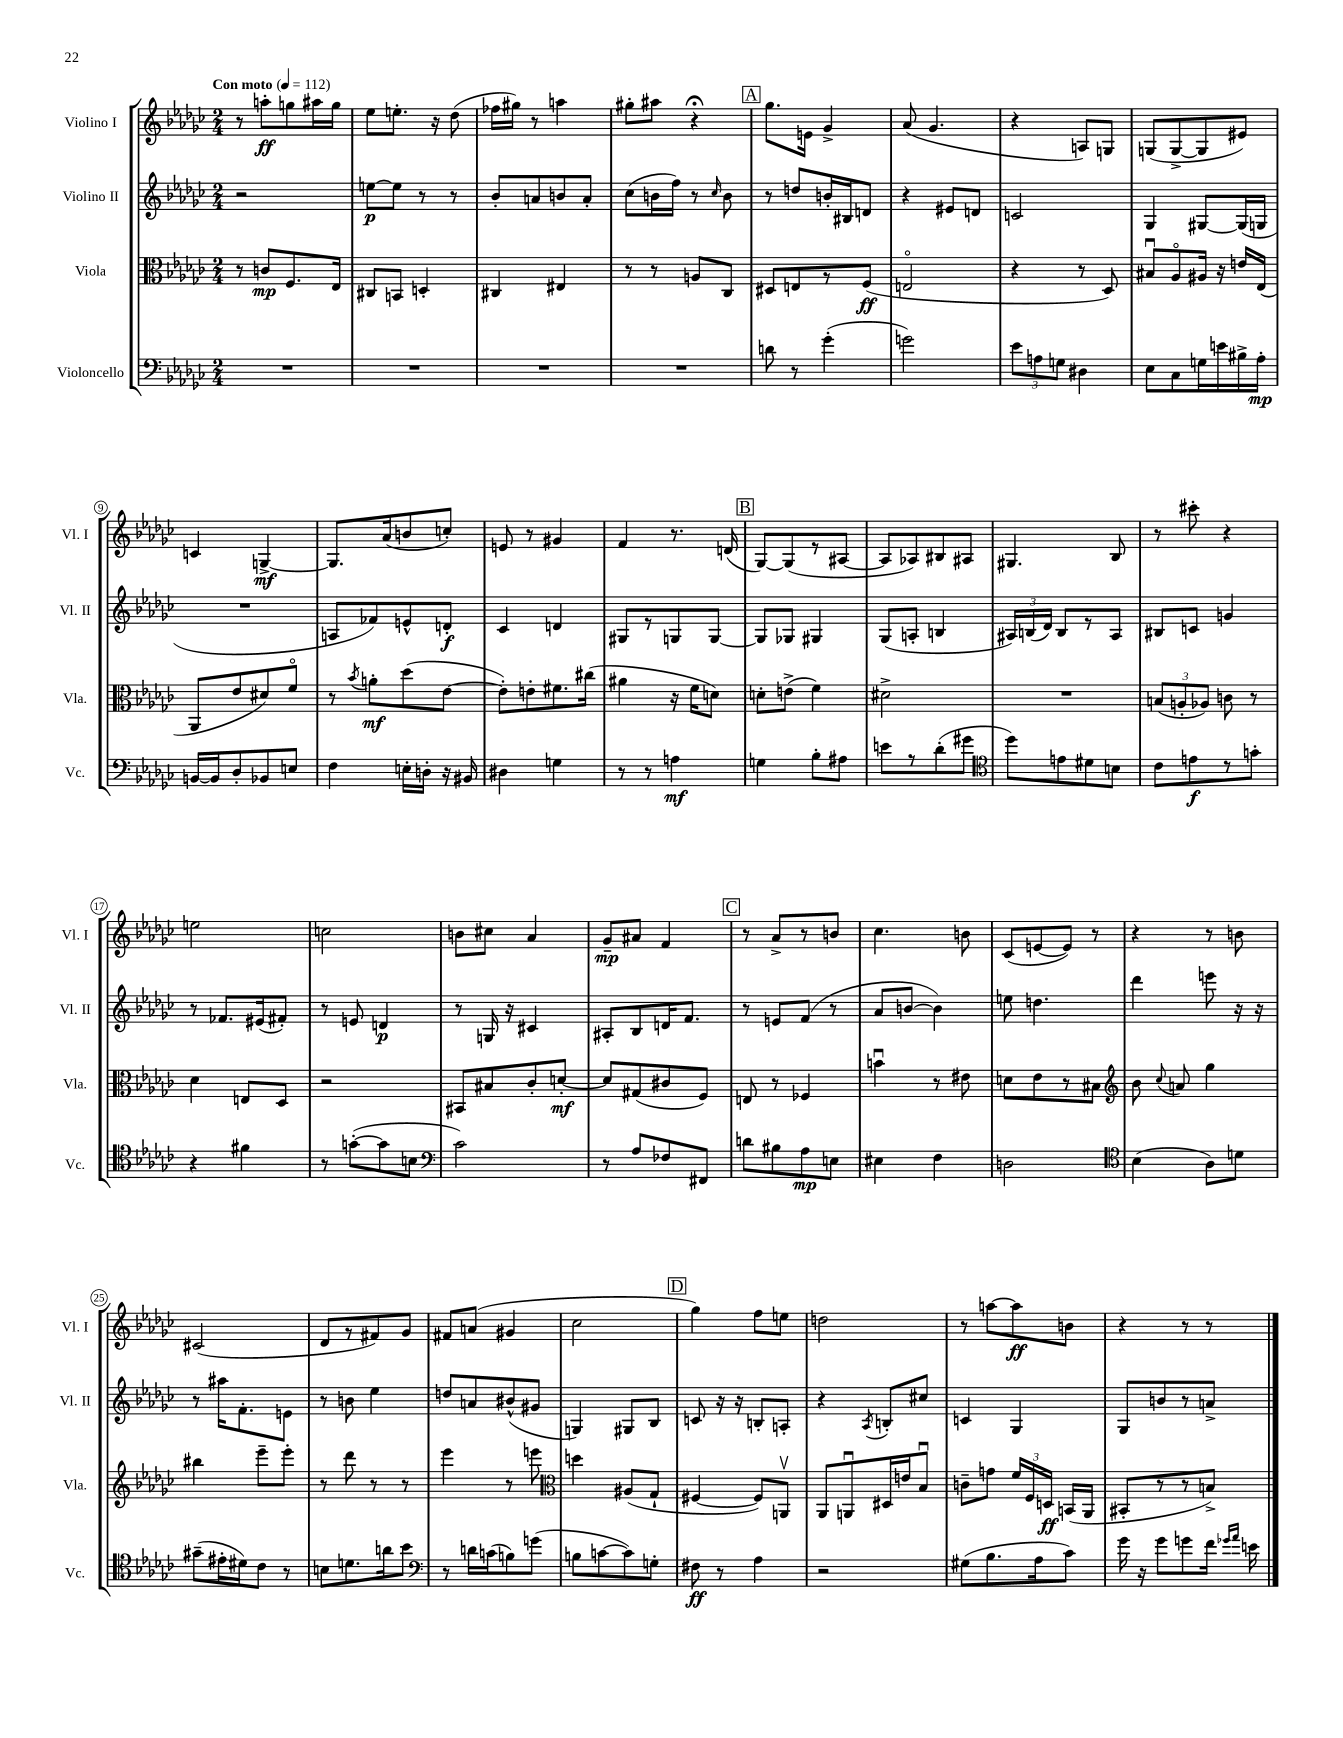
<<
\new StaffGroup <<
\new Staff = "s0" \with { instrumentName = "Violino I" shortInstrumentName = "Vl. I" } {
    \clef treble \key ges \major \numericTimeSignature \time 2/4 \tempo "Con moto" 4 = 112
    \autoBeamOff r8 a''8[-.\ff g''8 ais''16 g''16] |
    ees''8[ e''8.]-. r16 des''8( |
    fes''16[ gis''16]) r8 a''4 |
    gis''8[-. ais''8] r4\fermata |
    \mark \markup { \box "A" } ges''8.[ e'16] ges'4-> |
    aes'8( ges'4. |
    r4 a8[) g8] |
    g8[( g8~-> g8 eis'8]) |
    c'4 g4~->\mf |
    g8.[ aes'16( b'8 c''8]-.) |
    e'8 r8 gis'4 |
    f'4 r8. d'16( |
    \mark \markup { \box "B" } ges8[~) ges8( r8 ais8]~ |
    ais8[ aes8) bis8 ais8] |
    gis4. bes8 |
    r8 cis'''8-. r4 |
    e''2 |
    c''2 |
    b'8[ cis''8] aes'4 |
    ges'8[--\mp ais'8] f'4 |
    \mark \markup { \box "C" } r8 aes'8[-> r8 b'8] |
    ces''4. b'8 |
    ces'8[( e'8~ e'8]) r8 |
    r4 r8 b'8 |
    cis'2( |
    des'8[ r8 fis'8) ges'8] |
    fis'8[ a'8]( gis'4 |
    ces''2 |
    \mark \markup { \box "D" } ges''4) f''8[ e''8] |
    d''2 |
    r8 a''8[~ a''8\ff b'8] |
    r4 r8 r8 \bar "|." |
}
\new Staff = "s1" \with { instrumentName = "Violino II" shortInstrumentName = "Vl. II" } {
    \clef treble \key ges \major \numericTimeSignature \time 2/4
    \autoBeamOff r2 |
    e''8[~\p e''8] r8 r8 |
    bes'8[-. a'8 b'8 a'8]-. |
    ces''8[( b'16 f''16]) r8 \grace { ces''16 } b'8 |
    \mark \markup { \box "A" } r8 d''8[ b'16-. bis16 d'8] |
    r4 eis'8[ d'8] |
    c'2 |
    ges4 gis8[~ gis16( g16] |
    R2 |
    a8[ fes'8) e'8-^ d'8]-.\f |
    ces'4 d'4 |
    gis8[ r8 g8 g8]~ |
    \mark \markup { \box "B" } g8[ ges8] gis4 |
    ges8[( a8]-. b4 |
    \tuplet 3/2 { ais16[) b16( des'16]) } b8[ r8 ais8] |
    bis8[ c'8] g'4 |
    r8 fes'8.[ eis'16( fis'8]-.) |
    r8 e'8 d'4\p |
    r8 g16 r16 cis'4 |
    ais8[-. bes8 d'16 f'8.] |
    \mark \markup { \box "C" } r8 e'8[ f'8]( r8 |
    aes'8[ b'8]~ b'4) |
    e''8 d''4. |
    des'''4 e'''8 r16 r16 |
    r8 ais''16[ f'8.-. e'8] |
    r8 b'8 ees''4 |
    d''8[ a'8 bis'8-^( gis'8] |
    g4) gis8[ bes8] |
    \mark \markup { \box "D" } c'8 r16 r16 b8[-. a8]-. |
    r4 \acciaccatura { aes8 } b8[-. cis''8] |
    c'4 ges4 |
    ges8[ b'8 r8 a'8]-> \bar "|." |
}
\new Staff = "s2" \with { instrumentName = "Viola" shortInstrumentName = "Vla." } {
    \clef alto \key ges \major \numericTimeSignature \time 2/4
    \autoBeamOff r8 c'8[\mp f8. ees16] |
    cis8[ b,8] d4-. |
    cis4 eis4 |
    r8 r8 a8[ ces8] |
    \mark \markup { \box "A" } dis8[ e8 r8 f8]\ff( |
    e2\flageolet |
    r4 r8 des8) |
    bis8[\downbow aes8\flageolet ais16] r16 e'16[ ees16]( |
    aes,8[ ees'8 dis'8) f'8]\flageolet |
    r8 \acciaccatura { bes'8 } a'8[-.\mf des''8( ees'8]~ |
    ees'8[-.) e'8-. fis'8. cis''16]( |
    ais'4 r16 f'16[ d'8]) |
    \mark \markup { \box "B" } d'8[-. e'8]->( f'4) |
    dis'2-> |
    R2 |
    \tuplet 3/2 { b8[( a8-. aes8]) } c'8 r8 |
    des'4 e8[ des8] |
    r2 |
    bis,8[ bis8 ces'8-. d'8]~-.\mf |
    d'8[ gis8( cis'8 f8]) |
    \mark \markup { \box "C" } e8 r8 fes4 |
    b'4\downbow r8 eis'8 |
    d'8[ ees'8 r8 bis8] |
    \clef treble bes'8 \appoggiatura { ces''8 } a'8 ges''4 |
    bis''4 ees'''8[-- ees'''8]-. |
    r8 des'''8 r8 r8 |
    ees'''4 r8 e'''8 |
    \clef alto d''4 ais8[( ges8]-! |
    \mark \markup { \box "D" } fis4~ fis8[) a,8]\upbow |
    aes,8[ a,8\downbow dis16 e'16 bes8]\downbow |
    c'8[-- g'8] \tuplet 3/2 { f'16[ f16 d16]\ff } b,16[( aes,16] |
    bis,8[-. r8 r8 b8]->) \bar "|." |
}
\new Staff = "s3" \with { instrumentName = "Violoncello" shortInstrumentName = "Vc." } {
    \clef bass \key ges \major \numericTimeSignature \time 2/4
    \autoBeamOff R2 |
    R2 |
    R2 |
    R2 |
    \mark \markup { \box "A" } d'8 r8 ges'4-.( |
    g'2) |
    \tuplet 3/2 { ees'8[ a8 g8] } dis4 |
    ees8[ ces8 g16 e'16 bis16-> aes16]-.\mp |
    b,16[~ b,16 des8-. bes,8 e8] |
    f4 e16[-. d16]-. r16 bis,16 |
    dis4 g4 |
    r8 r8 a4\mf |
    \mark \markup { \box "B" } g4 bes8[-. ais8] |
    e'8[ r8 des'8-.( gis'8] |
    \clef tenor des''8[) e'8 dis'8 b8] |
    ces'8[ e'8\f r8 g'8]-. |
    r4 fis'4 |
    r8 g'8[~-.( g'8 b8] |
    \clef bass ces'2) |
    r8 aes8[ fes8 fis,8] |
    \mark \markup { \box "C" } d'8[ bis8 aes8\mp e8] |
    eis4 f4 |
    d2 |
    \clef tenor bes4( aes8[) d'8] |
    gis'8[--( eis'16-. dis'16) ces'8] r8 |
    b8[ d'8. a'16 bes'8] |
    \clef bass r8 d'16[ c'16( b8) g'8]( |
    b8[ c'8~ c'8) g8]-. |
    \mark \markup { \box "D" } fis8\ff r8 aes4 |
    r2 |
    gis8[( bes8. aes16 ces'8]) |
    ges'16 r16 ges'8[ g'8 f'16] \grace { ges'16[ aes'16] } e'16 \bar "|." |
}
>>
>>
\layout { \context { \Score \override BarNumber.stencil = #(make-stencil-circler 0.1 0.3 ly:text-interface::print) } }
